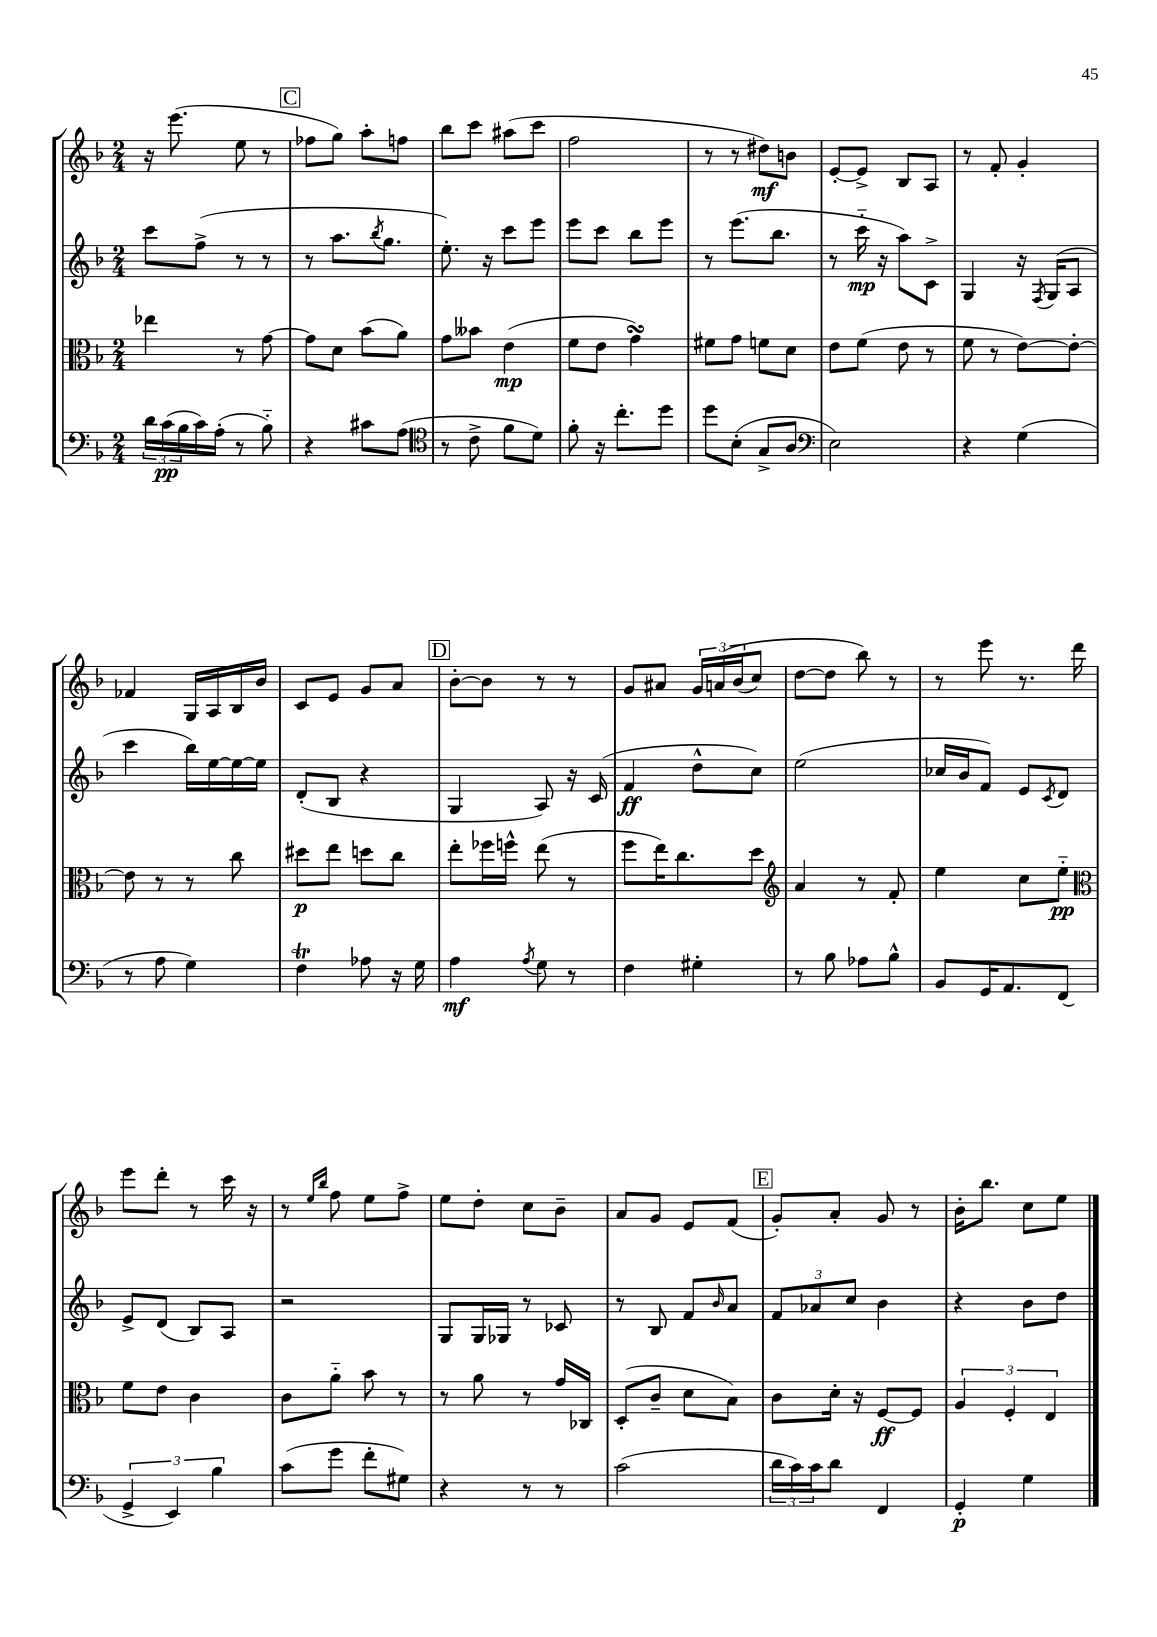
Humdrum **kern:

**kern	**dynam	**kern	**dynam	**kern	**dynam	**kern	**dynam
*part4	*part4	*part3	*part3	*part2	*part2	*part1	*part1
*staff4	*staff4	*staff3	*staff3	*staff2	*staff2	*staff1	*staff1
*clefF4	*	*clefC3	*	*clefG2	*	*clefG2	*
*k[b-]	*	*k[b-]	*	*k[b-]	*	*k[b-]	*
*M2/4	*	*M2/4	*	*M2/4	*	*M2/4	*
=20	=20	=20	=20	=20	=20	=20	=20
24d\LL	.	4ee-X\	.	8ccc\L	.	16r	.
(24c\	pp	.	.	.	.	.	.
.	.	.	.	.	.	(8.eee\	.
24B-\	.	.	.	.	.	.	.
16c\)	.	.	.	(8ff^\J	.	.	.
(16A'\JJ	.	.	.	.	.	.	.
8r	.	8r	.	8r	.	8ee\	.
8B-\)	.	[8g\	.	8r	.	8r	.
!!LO:REH:place=s1:t=C
=21	=21	=21	=21	=21	=21	=21	=21
4r	.	8g\L]	.	8r	.	8ff-X\L	.
.	.	8d\J	.	8.aa\L	.	8gg\J)	.
8c#X\L	.	(8b-\L	.	.	.	8aa'\L	.
.	.	.	.	8qbb-/	.	.	.
.	.	.	.	8.gg\J	.	.	.
(8A\J	.	8a\J)	.	.	.	8ffn\J	.
=22	=22	=22	=22	=22	=22	=22	=22
*clefC4	*	*	*	*	*	*	*
8r	.	8g\L	.	8.ee'\)	.	8bb-\L	.
8c^\	.	8b--X\J	.	.	.	8ccc\J	.
.	.	.	.	16r	.	.	.
8f\L	.	(4e\	mp	8ccc\L	.	(8aa#X\L	.
8d\J)	.	.	.	8eee\J	.	8ccc\J	.
=23	=23	=23	=23	=23	=23	=23	=23
8f'\	.	8f\L	.	8eee\L	.	2ff\	.
16r	.	8e\J	.	8ccc\J	.	.	.
8.cc'\L	.	.	.	.	.	.	.
.	.	4gsSSS\)	.	8bb-\L	.	.	.
8dd\J	.	.	.	8eee\J	.	.	.
=24	=24	=24	=24	=24	=24	=24	=24
8dd\L	.	8f#X\L	.	8r	.	8r	.
(8B-'\J	.	8g\J	.	(8.eee\L	.	8r	.
8G^/L	.	8fn\L	.	.	.	8dd#X\L)	mf
.	.	.	.	8.bb-\J	.	.	.
8A/J	.	8d\J	.	.	.	8bn\J	.
=25	=25	=25	=25	=25	=25	=25	=25
*clefF4	*	*	*	*	*	*	*
2E\)	.	8e\L	.	8r	.	[8e'/L	.
.	.	(8f\J	.	16ccc\	mp	8e^/J]	.
.	.	.	.	16r	.	.	.
.	.	8e\	.	8aa\L)	.	8B-/L	.
.	.	8r	.	8c^\J	.	8A/J	.
=26	=26	=26	=26	=26	=26	=26	=26
4r	.	8f\	.	4G/	.	8r	.
.	.	8r	.	.	.	8f'/	.
(4G\	.	[8e\L)	.	16r	.	4g'/	.
.	.	.	.	8qF/	.	.	.
.	.	.	.	(16G/KL	.	.	.
.	.	8e'\J_	.	8A/J	.	.	.
!!LO:LB:g=z
=27	=27	=27	=27	=27	=27	=27	=27
8r	.	8e\]	.	4ccc\	.	4f-X/	.
8A\	.	8r	.	.	.	.	.
4G\)	.	8r	.	16bb-\LL)	.	16G/LL	.
.	.	.	.	[16ee\	.	16A/	.
.	.	8cc\	.	16ee\_	.	16B-/	.
.	.	.	.	16ee\JJ]	.	16b-/JJ	.
=28	=28	=28	=28	=28	=28	=28	=28
4FT\	.	8dd#X\L	p	(8d'/L	.	8c/L	.
.	.	8ee\J	.	8B-/J	.	8e/J	.
8A-X\	.	8ddn\L	.	4r	.	8g/L	.
16r	.	8cc\J	.	.	.	8a/J	.
16G\	.	.	.	.	.	.	.
!!LO:REH:place=s1:t=D
=29	=29	=29	=29	=29	=29	=29	=29
4A\	mf	8ee'\L	.	4G/	.	[8b-'\L	.
.	.	16ff-X\L	.	.	.	8b-\J]	.
.	.	16ffn^^\JJ	.	.	.	.	.
8qA/	.	.	.	.	.	.	.
8G\	.	(8ee\	.	8A/)	.	8r	.
8r	.	8r	.	16r	.	8r	.
.	.	.	.	(16c/	.	.	.
=30	=30	=30	=30	=30	=30	=30	=30
4F\	.	8ff\L	.	4f/	ff	8g/L	.
.	.	16ee\K)	.	.	.	8a#X/J	.
.	.	8.cc\	.	.	.	.	.
4G#X'\	.	.	.	8dd^^\L	.	24g/LL	.
.	.	.	.	.	.	(24an/	.
.	.	.	.	.	.	(24b-/J	.
.	.	8dd\J	.	8cc\J)	.	8cc/J)	.
=31	=31	=31	=31	=31	=31	=31	=31
*	*	*clefG2	*	*	*	*	*
8r	.	4a/	.	(2ee\	.	[8dd\L	.
8B-\	.	.	.	.	.	8dd\J]	.
8A-X\L	.	8r	.	.	.	8bb-\)	.
8B-^^\J	.	8f'/	.	.	.	8r	.
=32	=32	=32	=32	=32	=32	=32	=32
8BB-/L	.	4ee\	.	16cc-X/LL	.	8r	.
.	.	.	.	16b-/J	.	.	.
16GG/K	.	.	.	8f/J)	.	8eee\	.
8.AA/	.	.	.	.	.	.	.
.	.	8cc\L	.	8e/L	.	8.r	.
.	.	.	.	8qc/	.	.	.
(8FF/J	.	8ee\J	pp	8d/J	.	.	.
.	.	.	.	.	.	16ddd\	.
!!LO:LB:g=z
=33	=33	=33	=33	=33	=33	=33	=33
*	*	*clefC3	*	*	*	*	*
6GG^/	.	8f\L	.	8e^/L	.	8eee\L	.
.	.	8e\J	.	(8d/J	.	8ddd'\J	.
6EE/)	.	.	.	.	.	.	.
.	.	4c\	.	8B-/L)	.	8r	.
6B-\	.	.	.	.	.	.	.
.	.	.	.	8A/J	.	16ccc\	.
.	.	.	.	.	.	16r	.
=34	=34	=34	=34	=34	=34	=34	=34
(8c\L	.	8c\L	.	2r	.	8r	.
.	.	.	.	.	.	16qqee/LL	.
.	.	.	.	.	.	16qqbb-/JJ	.
8g\J	.	8a\J	.	.	.	8ff\	.
8f'\L	.	8b-\	.	.	.	8ee\L	.
8G#X\J)	.	8r	.	.	.	8ff^\J	.
=35	=35	=35	=35	=35	=35	=35	=35
4r	.	8r	.	8G/L	.	8ee\L	.
.	.	8a\	.	16G/L	.	8dd'\J	.
.	.	.	.	16G-X/JJ	.	.	.
8r	.	8r	.	8r	.	8cc\L	.
8r	.	16g/LL	.	8c-X/	.	8b-~\J	.
.	.	16C-X/JJ	.	.	.	.	.
=36	=36	=36	=36	=36	=36	=36	=36
(2c\	.	(8D'/L	.	8r	.	8a/L	.
.	.	8c~/J	.	8B-/	.	8g/J	.
.	.	8d\L	.	8f/L	.	8e/L	.
.	.	.	.	16qqb-/	.	.	.
.	.	8B-\J)	.	8a/J	.	(8f/J	.
!!LO:REH:place=s1:t=E
=37	=37	=37	=37	=37	=37	=37	=37
24d\LL	.	8c\L	.	12f/L	.	8g'/L)	.
24c\)	.	.	.	.	.	.	.
24c\J	.	.	.	12a-X/	.	.	.
8d\J	.	16d'\Jk	.	.	.	8a'/J	.
.	.	.	.	12cc/J	.	.	.
.	.	16r	.	.	.	.	.
4FF/	.	[8F/L	ff	4b-\	.	8g/	.
.	.	8F/J]	.	.	.	8r	.
=38	=38	=38	=38	=38	=38	=38	=38
4GG'/	p	6A/	.	4r	.	16b-'\KL	.
.	.	.	.	.	.	8.bb-\J	.
.	.	6F'/	.	.	.	.	.
4G\	.	.	.	8b-\L	.	8cc\L	.
.	.	6E/	.	.	.	.	.
.	.	.	.	8dd\J	.	8ee\J	.
==	==	==	==	==	==	==	==
*-	*-	*-	*-	*-	*-	*-	*-
